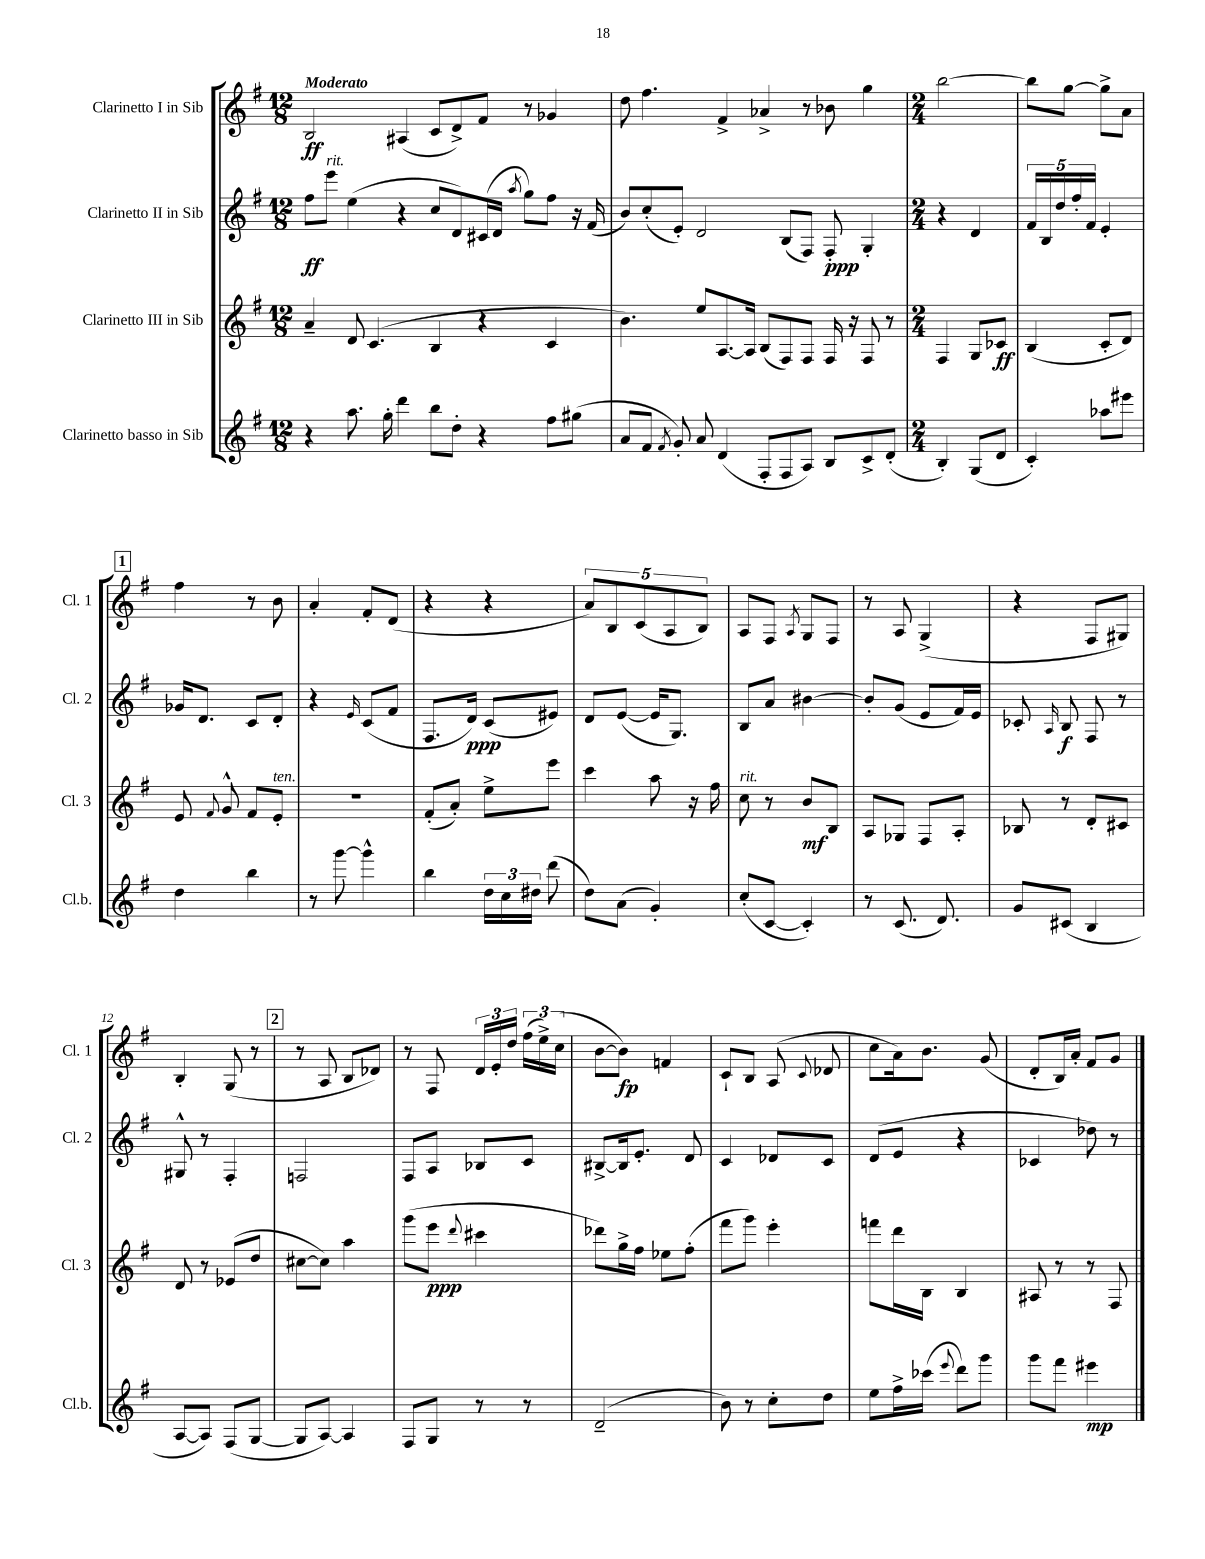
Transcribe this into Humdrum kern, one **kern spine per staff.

**kern	**kern	**kern	**kern
*staff4	*staff3	*staff2	*staff1
*clefG2	*clefG2	*clefG2	*clefG2
*k[f#]	*k[f#]	*k[f#]	*k[f#]
*M12/8	*M12/8	*M12/8	*M12/8
4r	4a~	8ff#	2B
.	.	8eee	.
8.aa	8d	(4ee	.
.	(4.c	.	.
16gg'	.	.	.
4ddd	.	4r	(4A#
8bb	4B	8cc	8c
8dd'	.	8d)	8d^)
4r	4r	(16c#	8f#
.	.	16d	.
.	.	8qaa	.
.	.	8gg)	8r
8ff#	4c	8ff#	4g-
(8gg#	.	16r	.
.	.	(16f#	.
=	=	=	=
8a	4.b)	8b)	8dd
8f#	.	(8cc'	4.ff#
8qf#	.	.	.
8g')	.	8e')	.
8a	8ee	2d	.
(4d	[8.A	.	4f#^
.	16A]	.	.
8F#'	(8B	.	4a-^
8F#	8F#)	(8B	.
8A)	8F#	8F#)	8r
8B	16F#	8F#'	8b-
.	16r	.	.
8c^	8F#	4G'	4gg
(8d'	8r	.	.
=	=	=	=
*M2/4	*M2/4	*M2/4	*M2/4
4B')	4F#	4r	[2bb
(8G	8G	4d	.
8d	8c-	.	.
=	=	=	=
4c')	(4B	20f#	8bb]
.	.	20B	.
.	.	20dd	.
.	.	.	[8gg
.	.	20ff#'	.
.	.	20f#	.
8aa-	8c'	4e'	8gg^]
8eee#	8d)	.	8a
=	=	=	=
4dd	8e	16g-	4ff#
.	.	8.d	.
.	8qqf#	.	.
.	8g^^	.	.
4bb	8f#	8c	8r
.	8e'	8d'	8b
=	=	=	=
8r	2r	4r	4a'
[8ggg	.	.	.
.	.	16qqe	.
4ggg^^]	.	(8c	8f#'
.	.	8f#	(8d
=	=	=	=
4bb	(8f#'	8.F#	4r
.	8a')	.	.
.	.	16d)	.
24dd	8ee^	(8c	4r
24cc	.	.	.
24dd#	.	.	.
(8ddd	8eee	8e#)	.
=	=	=	=
8dd)	4ccc	8d	10a)
.	.	.	10B
(8a	.	([8e	.
.	.	.	(10c
4g')	8aa	16e]	.
.	.	.	10A
.	.	8.G)	.
.	16r	.	.
.	.	.	10B)
.	16ff#	.	.
=	=	=	=
(8cc'	8cc	8B	8A
[8c	8r	8a	8F#
.	.	.	8qA
4c'])	8b	[4b#	8G
.	8B	.	8F#
=	=	=	=
8r	8A	8b#']	8r
(8.c	8G-	(8g	8A
.	8F#	8e	(4G^
8.d)	.	.	.
.	8A'	16f#)	.
.	.	16e	.
=	=	=	=
8g	8B-	8c-'	4r
.	.	16qqA	.
(8c#	8r	8B	.
4B	8d'	8F#	8F#
.	8c#	8r	8G#)
=	=	=	=
[8A	8d	8G#^^	4B'
8A])	8r	8r	.
(8F#	(8e-	4F#'	(8G
[8G	8dd	.	8r
=	=	=	=
8G]	[8cc#	2F	8r
[8A)	8cc#])	.	8A
4A]	4aa	.	8B
.	.	.	8d-)
=	=	=	=
8F#	(8ggg	8F#	8r
8G	8eee	8A	8F#
.	8qqddd	.	.
8r	4ccc#	8B-	24d
.	.	.	24e'
.	.	.	24dd
8r	.	8c	(24ff#
.	.	.	24ee^)
.	.	.	(24cc
=	=	=	=
(2d~	8ddd-)	[8B#^	[8b
.	16gg^	16B#]	8b])
.	16ff#	8.e'	.
.	8ee-	.	4f
.	(8ff#'	8d	.
=	=	=	=
8b)	8fff#	4c	8c`
8r	8ggg)	.	8B
8cc'	4eee'	8d-	(8A
.	.	.	8qqc
8dd	.	8c	8d-
=	=	=	=
8ee	8fff	(8d	8cc
16ff#^	16ddd	8e	16a)
(16ccc-	16B	.	8.b
8qqeee	.	.	.
8ddd)	4B	4r	.
8ggg	.	.	(8g
=	=	=	=
8ggg	8A#	4c-	8d'
8fff#	8r	.	16B)
.	.	.	16a'
4eee#	8r	8dd-)	8f#
.	8F#	8r	8g
==	==	==	==
*-	*-	*-	*-
